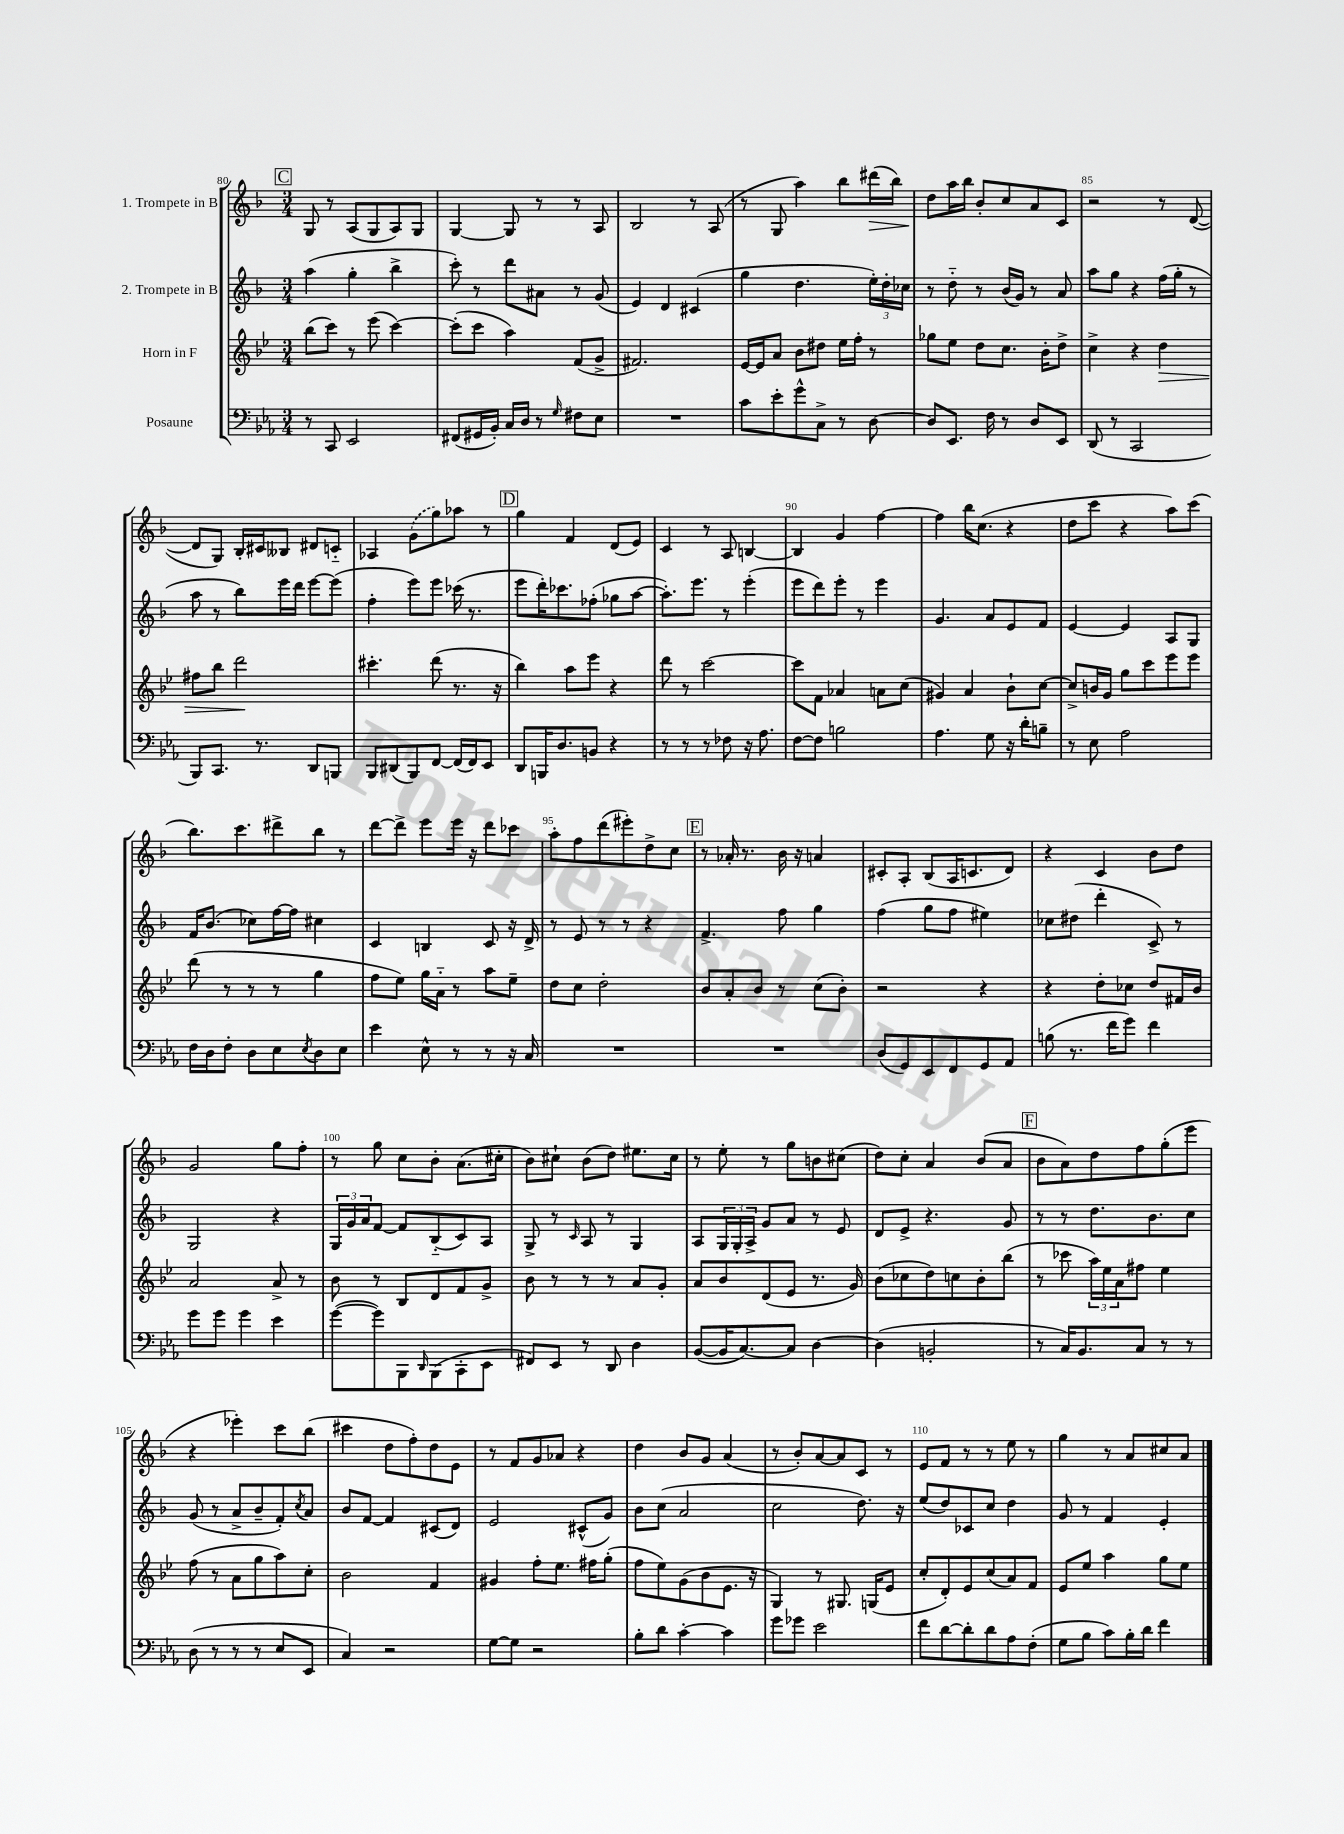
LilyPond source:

<<
\new StaffGroup <<
\new Staff = "s0" \with { instrumentName = "1. Trompete in B" } {
    \clef treble \key f \major \numericTimeSignature \time 3/4
    \mark \markup { \box "C" } g8 r8 a8( g8 a8) g8 |
    g4~ g8 r8 r8 a8 |
    bes2 r8 a8( |
    r8 g8 a''4) bes''8 dis'''16\>( bes''16) |
    d''8\! a''16 bes''16 bes'8-. c''8 a'8 c'8 |
    r2 r8 d'8~( |
    d'8 g8) bes16-. cis'16 beses8 dis'8 c'8-_ |
    aes4 \once \slurDashed g'8( g''8) aes''8 r8 |
    \mark \markup { \box "D" } g''4 f'4 d'8( e'8) |
    c'4 r8 a8 b4~ |
    b4 g'4 f''4~ |
    f''4 bes''16 c''8.( r4 |
    d''8 c'''8 r4 a''8) c'''8( |
    bes''8.) c'''8. dis'''8-> bes''8 r8 |
    d'''8~ d'''8-> e'''8 e'''16 r16 d'''8 ces'''8 |
    a''8-. f''8 d'''8( eis'''8-.) d''8-> c''8 |
    \mark \markup { \box "E" } r8 aes'16-. r8. bes'16 r16 a'4 |
    cis'8-. a8-. bes8( a16 c'8. d'8) |
    r4 c'4 bes'8 d''8 |
    g'2 g''8 f''8-. |
    r8 g''8 c''8 bes'8-. a'8.( cis''16-. |
    bes'8) cis''8-! bes'8( d''8) eis''8. cis''16 |
    r8 e''8-. r8 g''8 b'8 cis''8( |
    d''8) c''8-. a'4 bes'8( a'8 |
    \mark \markup { \box "F" } bes'8 a'8) d''8 f''8 g''8-.( e'''8 |
    r4 ees'''4-.) c'''8 bes''8( |
    cis'''4 d''8 f''8-.) d''8 e'8 |
    r8 f'8 g'8 aes'8 r4 |
    d''4 bes'8 g'8 a'4( |
    r8 bes'8-.) a'8~ a'8 c'8 r8 |
    e'8 f'8 r8 r8 e''8 r8 |
    g''4 r8 a'8 cis''8 a'8 \bar "|." |
}
\new Staff = "s1" \with { instrumentName = "2. Trompete in B" } {
    \clef treble \key f \major \numericTimeSignature \time 3/4
    \mark \markup { \box "C" } a''4( g''4-. bes''4-> |
    c'''8-.) r8 d'''8 ais'8 r8 g'8( |
    e'4) d'4 cis'4( |
    g''4 d''4. \tuplet 3/2 { e''16-.) d''16-. ces''16 } |
    r8 d''8-_ r8 bes'16( g'16) r8 a'8 |
    a''8 g''8 r4 f''16( g''16-. r8 |
    a''8 r8 bes''8) e'''16 d'''16 e'''8~ e'''8( |
    f''4-. e'''8) e'''8 ces'''16( r8. |
    \mark \markup { \box "D" } e'''8 d'''16-.) ces'''8. fes''8-.( ges''8 a''8~ |
    a''8.-.) e'''8. r8 e'''4-.( |
    e'''8 d'''8) e'''8-. r8 e'''4 |
    g'4. a'8 e'8 f'8 |
    e'4~ e'4 a8 g8 |
    f'16 bes'8.( ces''8) f''16~ f''16 cis''4 |
    c'4 b4 c'8 r16 d'16-> |
    r8 e'8 r8 r8 r4 |
    \mark \markup { \box "E" } f'4.-> f''8 g''4 |
    f''4( g''8 f''8 eis''4) |
    ces''8 dis''8( d'''4-. c'8->) r8 |
    g2 r4 |
    \tuplet 3/2 { g16 g'16 a'16 } f'8~ f'8 bes8-_( c'8) a8 |
    g8-> r8 \grace { c'16 } a8 r8 g4 |
    a8 \tuplet 3/2 { g16 g16-. a16-> } g'8 a'8 r8 e'8 |
    d'8 e'8-> r4. g'8 |
    \mark \markup { \box "F" } r8 r8 d''8. bes'8. c''8 |
    g'8( r8 a'8-> bes'8-- f'8-.) \acciaccatura { c''8 } a'8 |
    bes'8 f'8~ f'4 cis'8( d'8) |
    e'2 cis'8-^( g'8) |
    bes'8 c''8( a'2 |
    c''2 d''8.) r16 |
    e''8( d''8) ces'8 c''8 d''4 |
    g'8 r8 f'4 e'4-. \bar "|." |
}
\new Staff = "s2" \with { instrumentName = "Horn in F" } {
    \clef treble \key bes \major \numericTimeSignature \time 3/4
    \mark \markup { \box "C" } bes''8( c'''8) r8 ees'''8( c'''4~) |
    c'''8-.( c'''8 a''4) f'8( g'8-> |
    fis'2.) |
    ees'16~ ees'16 a'8 bes'8 dis''8 ees''16 f''16-. r8 |
    ges''8 ees''8 d''8 c''8. bes'16-. d''8-> |
    c''4-> r4 d''4\> |
    fis''8 bes''8 d'''2\! |
    cis'''4.-. d'''8( r8. r16 |
    \mark \markup { \box "D" } bes''4) a''8 ees'''8 r4 |
    d'''8 r8 c'''2~ |
    c'''8 f'8 aes'4 a'8 c''8( |
    gis'4) a'4 bes'8-! c''8~ |
    c''8-> b'16 g'16 g''8 c'''8 ees'''8 ees'''8 |
    d'''8( r8 r8 r8 g''4 |
    f''8 ees''8) g''16 a'16-_ r8 a''8 ees''8-- |
    d''8 c''8 d''2-. |
    \mark \markup { \box "E" } bes'8 a'8-. bes'8 r8 c''8( bes'8-.) |
    r2 r4 |
    r4 d''8-. ces''8 d''8 fis'16 bes'16 |
    a'2 a'8-> r8 |
    bes'8 r8 bes8 d'8 f'8 g'8-> |
    bes'8 r8 r8 r8 a'8 g'8-. |
    a'8 bes'8 d'8( ees'8 r8. g'16) |
    bes'8( ces''8 d''8) c''8 bes'8-. bes''8( |
    \mark \markup { \box "F" } r8 ces'''8 \tuplet 3/2 { a''16) ees''16 a'16 } fis''8 ees''4 |
    f''8( r8 a'8 g''8 a''8) c''8-. |
    bes'2 f'4 |
    gis'4 f''8-. ees''8. fis''16 g''8-.( |
    f''8 ees''8) g'8( bes'8 ees'8. r16 |
    g4) r8 gis8. g16( ees'8 |
    c''8-. d'8-.) ees'8 c''8( a'8) f'8 |
    ees'8 ees''8 a''4 g''8 ees''8 \bar "|." |
}
\new Staff = "s3" \with { instrumentName = "Posaune" } {
    \clef bass \key ees \major \numericTimeSignature \time 3/4
    \mark \markup { \box "C" } r8 c,8 ees,2 |
    fis,8( gis,16 bes,16-.) c16 d16 r8 \grace { g16 } fis8 ees8 |
    R2. |
    c'8 ees'8-. g'8-^ c8-> r8 d8~ |
    d8 ees,8. f16 r8 d8 ees,8 |
    d,8( r8 c,2 |
    bes,,8) c,8. r8. d,8 b,,8 |
    bes,,8 dis,8( bes,,8) f,8~ f,16( f,16) ees,8 |
    \mark \markup { \box "D" } d,8 b,,16 d8. b,8 r4 |
    r8 r8 r8 fes8 r16 aes8. |
    f8~ f8 b2 |
    aes4. g8 r16 d'16-. b8-- |
    r8 ees8 aes2 |
    f16 d16 f8-. d8 ees8 \acciaccatura { ees8 } d8 ees8 |
    ees'4 ees8-^ r8 r8 r16 c16 |
    R2. |
    \mark \markup { \box "E" } R2. |
    d8( g,8) ees,8 f,8 g,8 aes,8 |
    b8( r8. f'16 g'8) f'4 |
    g'8 g'8 g'4 ees'4 |
    g'8~( g'8) bes,,8 \grace { d,16 } bes,,8( c,8-. ees,8 |
    fis,8) ees,8 r8 d,8 d4 |
    bes,8~( bes,16 c8.~) c8 d4~ |
    d4( b,2-. |
    \mark \markup { \box "F" } r8 c16) bes,8. c8 r8 r8 |
    d8( r8 r8 r8 ees8 ees,8 |
    c4) r2 |
    g8~ g8 r2 |
    bes8-. d'8 c'4~-. c'4 |
    g'8 ges'8 ees'2 |
    f'8 d'8~ d'8-. d'8 aes8 f8-.( |
    g8 bes8 c'8) bes16-. d'16 f'4 \bar "|." |
}
>>
>>
\layout { \context { \Score currentBarNumber = #80 \override BarNumber.break-visibility = ##(#f #t #t) barNumberVisibility = #(every-nth-bar-number-visible 5) } }
